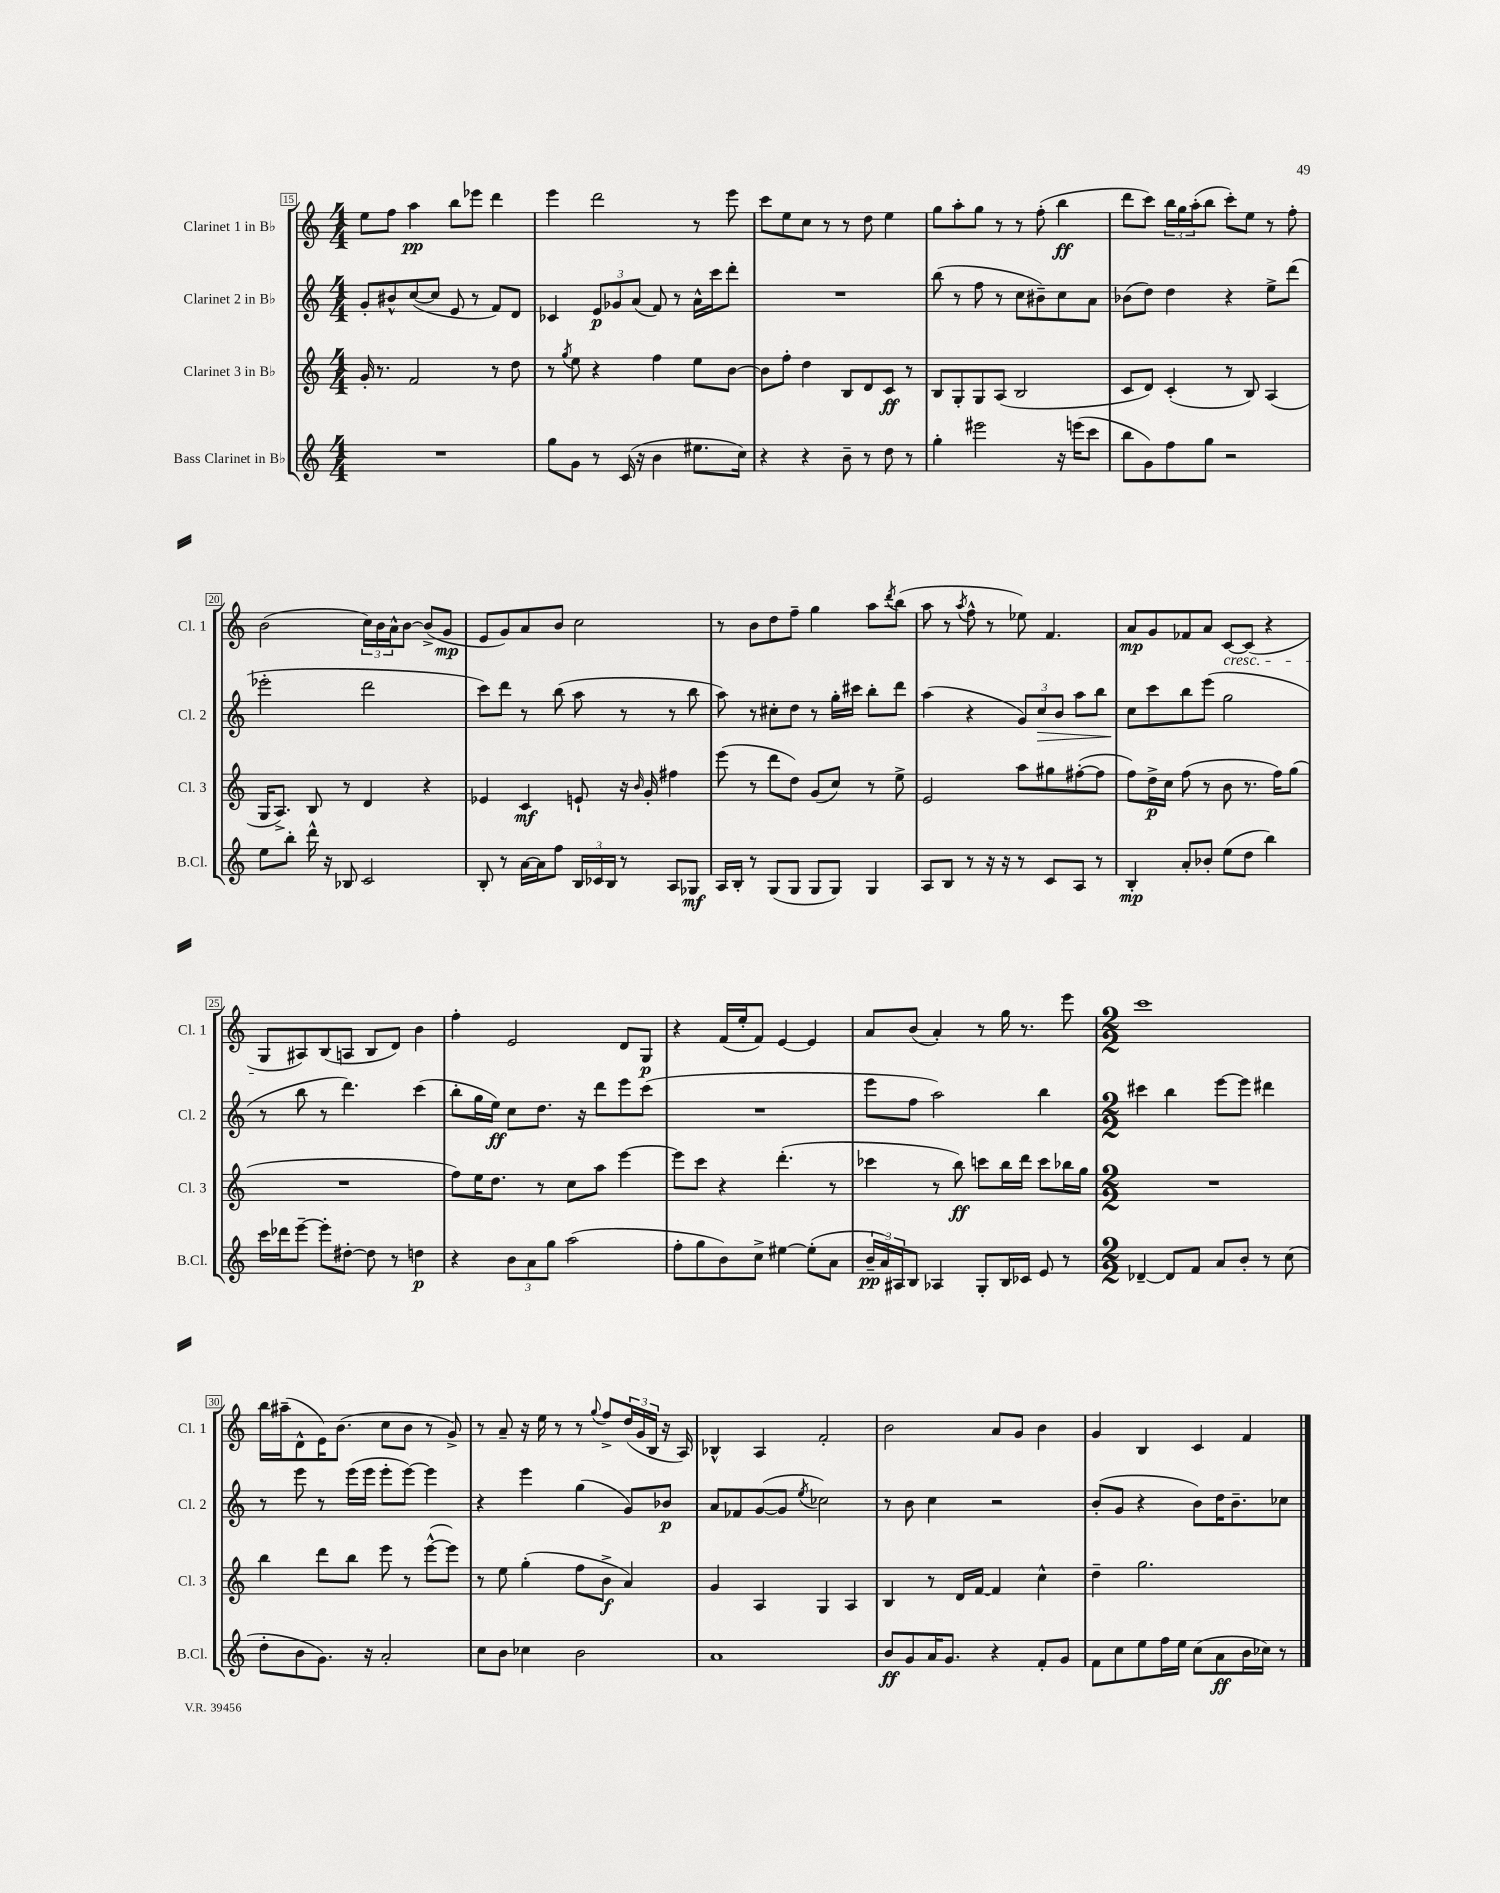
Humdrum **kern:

**kern	**dynam	**kern	**dynam	**kern	**dynam	**kern	**dynam
*part4	*part4	*part3	*part3	*part2	*part2	*part1	*part1
*staff4	*staff4	*staff3	*staff3	*staff2	*staff2	*staff1	*staff1
*I"Bass Clarinet in B♭	*	*I"Clarinet 3 in B♭	*	*I"Clarinet 2 in B♭	*	*I"Clarinet 1 in B♭	*
*I'B.Cl.	*	*I'Cl. 3	*	*I'Cl. 2	*	*I'Cl. 1	*
*clefG2	*	*clefG2	*	*clefG2	*	*clefG2	*
*k[]	*	*k[]	*	*k[]	*	*k[]	*
*M4/4	*	*M4/4	*	*M4/4	*	*M4/4	*
=15	=15	=15	=15	=15	=15	=15	=15
1r	.	16g'/	.	8g'/L	.	8ee\L	.
.	.	8.r	.	.	.	.	.
.	.	.	.	8b#X^^/	.	8ff\J	.
.	.	2f/	.	([8cc/	.	4aa\	pp
.	.	.	.	8cc/J]	.	.	.
.	.	.	.	8e/	.	8bb\L	.
.	.	.	.	8r	.	8eee-X\J	.
.	.	8r	.	8f/L)	.	4ddd\	.
.	.	8dd\	.	8d/J	.	.	.
=16	=16	=16	=16	=16	=16	=16	=16
8gg\L	.	8r	.	4c-X/	.	4eee\	.
.	.	8qgg/	.	.	.	.	.
8g\J	.	8ee\	.	.	.	.	.
8r	.	4r	.	12e/L	p	2ddd\	.
.	.	.	.	12g-X/	.	.	.
(16c/	.	.	.	.	.	.	.
.	.	.	.	(12a/J	.	.	.
16r	.	.	.	.	.	.	.
4b\	.	4ff\	.	8f/)	.	.	.
.	.	.	.	8r	.	.	.
8.ee#X\L	.	8ee\L	.	16a^^\LL	.	8r	.
.	.	.	.	16ccc\J	.	.	.
.	.	[8b\J	.	8ddd'\J	.	8eee\	.
16cc\Jk)	.	.	.	.	.	.	.
=17	=17	=17	=17	=17	=17	=17	=17
4r	.	8b\L]	.	1r	.	8ccc\L	.
.	.	8ff'\J	.	.	.	8ee\	.
4r	.	4dd\	.	.	.	8cc\J	.
.	.	.	.	.	.	8r	.
8b~\	.	8B/L	.	.	.	8r	.
8r	.	8d/	.	.	.	8dd\	.
8dd\	.	8c/J	ff	.	.	4ee\	.
8r	.	8r	.	.	.	.	.
=18	=18	=18	=18	=18	=18	=18	=18
4gg'\	.	8B/L	.	(8bb\	.	8gg\L	.
.	.	8G'/	.	8r	.	8aa'\	.
2eee#X\	.	8G/	.	8ff\	.	8gg\J	.
.	.	(8A/J	.	8r	.	8r	.
.	.	2B/	.	8cc\L	.	8r	.
.	.	.	.	8b#X~\)	.	(8ff'\	.
16r	.	.	.	8cc\	.	4bb\	ff
(16eeen\KL	.	.	.	.	.	.	.
8ccc\J	.	.	.	8a\J	.	.	.
=19	=19	=19	=19	=19	=19	=19	=19
8bb\L	.	8c/L	.	(8b-X\L	.	8ddd\L	.
8g\)	.	8d/J)	.	8dd\J)	.	8ccc\J)	.
8ff\	.	(4c'/	.	4dd\	.	24bb\LL	.
.	.	.	.	.	.	24gg\	.
.	.	.	.	.	.	(24aa'\J	.
8gg\J	.	.	.	.	.	8bb\J	.
2r	.	8r	.	4r	.	8ccc'\L)	.
.	.	8B/)	.	.	.	8ee\J	.
.	.	(4A/	.	8ee^\L	.	8r	.
.	.	.	.	(8ddd\J	.	8ff'\	.
!!LO:LB:g=z
=20	=20	=20	=20	=20	=20	=20	=20
8ee\L	.	16G/KL	.	2eee-X'\	.	(2b\	.
.	.	8.A^/J)	.	.	.	.	.
8bb'\J	.	.	.	.	.	.	.
16ddd^^\	.	8B/	.	.	.	.	.
16r	.	.	.	.	.	.	.
8B-X/	.	8r	.	.	.	.	.
2c/	.	4d/	.	2ddd\	.	24cc\LL)	.
.	.	.	.	.	.	24b\	.
.	.	.	.	.	.	24a^^\J	.
.	.	.	.	.	.	[8b\J	.
.	.	4r	.	.	.	(8b^/L]	.
.	.	.	.	.	.	8g/J	mp
=21	=21	=21	=21	=21	=21	=21	=21
8B'/	.	4e-X/	.	8ccc\L)	.	8e/L	.
8r	.	.	.	8ddd\J	.	8g/)	.
[16a\LL	.	4c/	mf	8r	.	8a/	.
16a\J]	.	.	.	.	.	.	.
8ff\J	.	.	.	(8bb\	.	8b/J	.
24B/LL	.	8en`/	.	8aa\	.	2cc\	.
24c-X/	.	.	.	.	.	.	.
24B/JJ	.	.	.	.	.	.	.
8r	.	16r	.	8r	.	.	.
.	.	16qqb/	.	.	.	.	.
.	.	16g'/	.	.	.	.	.
8A/L	.	4ff#X\	.	8r	.	.	.
8G-X/J	mf	.	.	8bb\	.	.	.
=22	=22	=22	=22	=22	=22	=22	=22
16A/LL	.	(8eee\	.	8aa\)	.	8r	.
16B'/JJ	.	.	.	.	.	.	.
8r	.	8r	.	8r	.	8b\L	.
(8G/L	.	8ddd\L	.	8cc#X'\L	.	8dd\	.
8G/J	.	8dd\J)	.	8dd\J	.	8ff~\J	.
8G/L	.	(8g/L	.	8r	.	4gg\	.
8G/J)	.	8cc/J)	.	16gg'\LL	.	.	.
.	.	.	.	16ccc#X\JJ	.	.	.
4G/	.	8r	.	8bb'\L	.	8aa\L	.
.	.	.	.	.	.	8qddd/	.
.	.	8ee^\	.	8ddd\J	.	(8bb\J	.
=23	=23	=23	=23	=23	=23	=23	=23
8A/L	.	2e/	.	(4aa\	.	8aa\	.
8B/J	.	.	.	.	.	8r	.
.	.	.	.	.	.	8qaa/	.
8r	.	.	.	4r	.	8ff^^\	.
16r	.	.	.	.	.	8r	.
16r	.	.	.	.	.	.	.
8r	.	8aa\L	.	12g/L)	.	8ee-X\)	.
!	!	!	!	!	!LO:HP:b	!	!
.	.	.	.	12cc/	>	.	.
8c/L	.	8gg#X\	.	.	.	4.f/	.
.	.	.	.	12b/J	.	.	.
8A/J	.	([8ff#X'\	.	8aa\L	.	.	.
8r	.	8ff#\J]	.	8bb\J	.	.	.
=24	=24	=24	=24	=24	=24	=24	=24
4B'/	mp	8ff\L)	.	8cc\L	.	8a/L	mp
.	.	16dd^\L	p	8ccc\	]	8g/	.
.	.	16cc\JJ	.	.	.	.	.
8a'/L	.	(8ff\	.	8bb\	.	8f-X/	.
8b-X'/J	.	8r	.	(8eee\J	.	8a/J	.
!	!	!	!	!	!	!LO:TX:b:i:t=cresc.	!
(8ee\L	.	8b\	.	2gg\	.	[8c/L	.
8dd\J	.	8.r	.	.	.	(8c/J]	.
4bb\)	.	.	.	.	.	4r	.
.	.	16ff\KL)	.	.	.	.	.
.	.	(8gg\J	.	.	.	.	.
!!LO:LB:g=z
=25	=25	=25	=25	=25	=25	=25	=25
16ccc\LL	.	1r	.	8r	.	8G/L	.
16ddd-X\J	.	.	.	.	.	.	.
[8eee~\J	.	.	.	8bb\	.	8A#X/)	.
8eee'\L]	.	.	.	8r	.	(8B/	.
[8dd#X'\J	.	.	.	4.ddd\)	.	8An/J	.
8dd#\]	.	.	.	.	.	8B/L	.
8r	.	.	.	.	.	8d/J)	.
4ddn\	p	.	.	(4ccc\	.	4b\	.
=26	=26	=26	=26	=26	=26	=26	=26
4r	.	8ff\L)	.	8bb'\L	.	4ff'\	.
.	.	16ee\K	.	16gg\L	.	.	.
.	.	8.dd\J	.	16ee\JJ)	ff	.	.
12b\L	.	.	.	8cc\L	.	2e/	.
12a\	.	.	.	.	.	.	.
.	.	8r	.	8.dd\J	.	.	.
12gg\J	.	.	.	.	.	.	.
(2aa\	.	8cc\L	.	.	.	.	.
.	.	.	.	16r	.	.	.
.	.	8aa\J	.	8ddd\L	.	.	.
.	.	[4eee\	.	8eee\	.	8d/L	.
.	.	.	.	(8ccc\J	.	8G/J	p
=27	=27	=27	=27	=27	=27	=27	=27
8ff'\L	.	8eee\L]	.	1r	.	4r	.
8gg\	.	8ccc\J	.	.	.	.	.
8b\)	.	4r	.	.	.	(16f/LL	.
.	.	.	.	.	.	16ee'/J	.
8cc^\J	.	.	.	.	.	8f/J)	.
[4ee#X\	.	(4.ddd'\	.	.	.	[4e/	.
(8ee#'\L]	.	.	.	.	.	4e/]	.
8a\J	.	8r	.	.	.	.	.
=28	=28	=28	=28	=28	=28	=28	=28
24b~/LL	pp	4ccc-X\	.	8eee\L	.	8a/L	.
24a/)	.	.	.	.	.	.	.
24A#X/J	.	.	.	.	.	.	.
8B/J	.	.	.	8ff\J	.	(8b/J	.
4A-X/	.	8r	.	2aa\)	.	4a'/)	.
.	.	8bb\)	ff	.	.	.	.
8G'/L	.	8cccn\L	.	.	.	8r	.
16B/L	.	16bb\L	.	.	.	16gg\	.
16c-X/JJ	.	16ddd\JJ	.	.	.	8.r	.
8e/	.	8ccc\L	.	4bb\	.	.	.
8r	.	16bb-X\L	.	.	.	8eee\	.
.	.	16gg\JJ	.	.	.	.	.
=29	=29	=29	=29	=29	=29	=29	=29
*M2/2	*	*M2/2	*	*M2/2	*	*M2/2	*
[4d-X~/	.	1r	.	4ccc#X\	.	1ccc	.
8d-/L]	.	.	.	4bb\	.	.	.
8f/J	.	.	.	.	.	.	.
8a/L	.	.	.	[8eee\L	.	.	.
8b'/J	.	.	.	8eee\J]	.	.	.
8r	.	.	.	4ddd#X\	.	.	.
(8cc\	.	.	.	.	.	.	.
!!LO:LB:g=z
=30	=30	=30	=30	=30	=30	=30	=30
8dd'\L	.	4bb\	.	8r	.	16bb\LL	.
.	.	.	.	.	.	(16aa#X~\J	.
8b\	.	.	.	8eee\	.	8d^^\	.
8.g\J)	.	8ddd\L	.	8r	.	16e\K)	.
.	.	.	.	.	.	(8.b\J	.
.	.	8bb\J	.	(16eee\LL	.	.	.
16r	.	.	.	16eee\JJ	.	.	.
2a'/	.	8eee\	.	8eee'\L	.	8cc\L	.
.	.	8r	.	[8eee\J)	.	8b\J	.
.	.	([8eee^^\L	.	4eee\]	.	8r	.
.	.	8eee\J])	.	.	.	8g^/)	.
=31	=31	=31	=31	=31	=31	=31	=31
8cc\L	.	8r	.	4r	.	8r	.
8b\J	.	8ee\	.	.	.	8a~/	.
4cc-X\	.	(4gg'\	.	4eee\	.	16r	.
.	.	.	.	.	.	16ee\	.
.	.	.	.	.	.	8r	.
2b\	.	8ff\L	.	(4gg\	.	8r	.
.	.	.	.	.	.	8qqgg/	.
.	.	8b^\J	f	.	.	8ff^/L	.
.	.	4a/)	.	8g/L)	.	(24dd/L	.
.	.	.	.	.	.	24g/	.
.	.	.	.	.	.	24B/JJ	.
.	.	.	.	8b-X/J	p	16r	.
.	.	.	.	.	.	16A/)	.
=32	=32	=32	=32	=32	=32	=32	=32
1a	.	4g/	.	8a/L	.	4B-X^^/	.
.	.	.	.	8f-X/	.	.	.
.	.	4A/	.	([8g/	.	4A/	.
.	.	.	.	8g/J]	.	.	.
.	.	.	.	8qee/	.	.	.
.	.	4G/	.	2cc-X\)	.	2f'/	.
.	.	4A/	.	.	.	.	.
=33	=33	=33	=33	=33	=33	=33	=33
8b/L	ff	4B/	.	8r	.	2b\	.
8g/	.	.	.	8b\	.	.	.
16a/K	.	8r	.	4cc\	.	.	.
8.g/J	.	.	.	.	.	.	.
.	.	16d/LL	.	.	.	.	.
.	.	[16f/JJ	.	.	.	.	.
4r	.	4f/]	.	2r	.	8a/L	.
.	.	.	.	.	.	8g/J	.
8f'/L	.	4cc^^\	.	.	.	4b\	.
8g/J	.	.	.	.	.	.	.
=34	=34	=34	=34	=34	=34	=34	=34
8f\L	.	4dd~\	.	(8b'/L	.	4g/	.
8cc\	.	.	.	8g/J	.	.	.
8ee\	.	2.gg\	.	4r	.	4B/	.
16ff\L	.	.	.	.	.	.	.
16ee\JJ	.	.	.	.	.	.	.
(8cc\L	.	.	.	8b\L)	.	4c/	.
8a\	ff	.	.	16dd\K	.	.	.
.	.	.	.	8.b~\	.	.	.
16b\L	.	.	.	.	.	4f/	.
16cc-X\JJ)	.	.	.	.	.	.	.
8r	.	.	.	8cc-X\J	.	.	.
==	==	==	==	==	==	==	==
*-	*-	*-	*-	*-	*-	*-	*-
